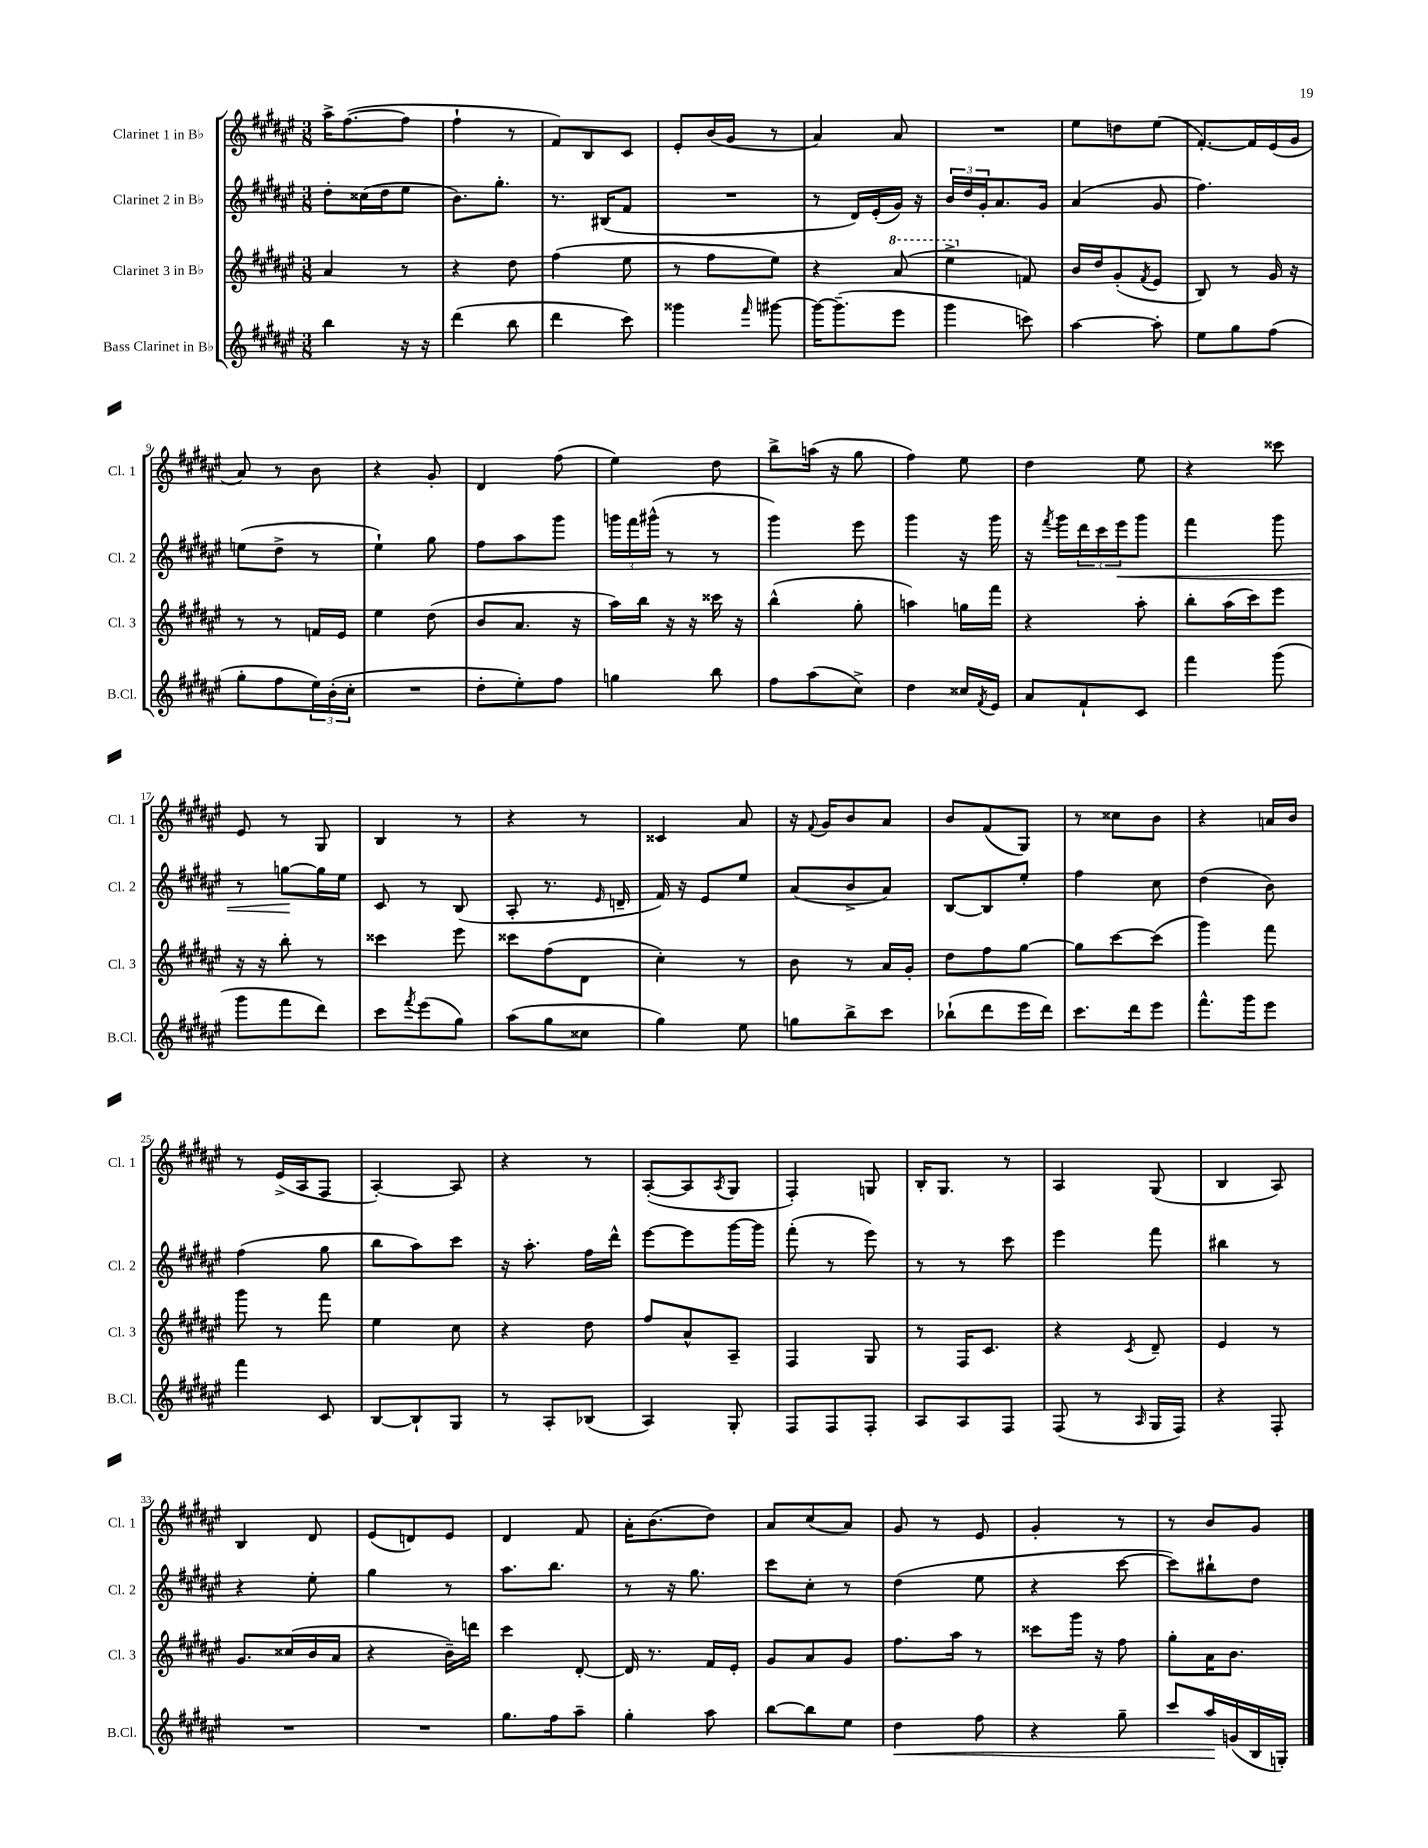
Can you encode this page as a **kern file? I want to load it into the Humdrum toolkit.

**kern	**kern	**kern	**kern
*staff4	*staff3	*staff2	*staff1
*clefG2	*clefG2	*clefG2	*clefG2
*k[f#c#g#d#a#e#]	*k[f#c#g#d#a#e#]	*k[f#c#g#d#a#e#]	*k[f#c#g#d#a#e#]
*M3/8	*M3/8	*M3/8	*M3/8
4bb	4a#	8dd#'	16aa#^
.	.	.	([8.ff#
.	.	(16cc##	.
.	.	16dd#	.
16r	8r	8ee#	8ff#]
16r	.	.	.
=	=	=	=
(4ddd#	4r	8.b)	4ff#`
.	.	8.gg#'	.
8bb	8dd#	.	8r
=	=	=	=
4ddd#	(4ff#	8.r	8f#)
.	.	.	8B
.	.	(16B#	.
8ccc#)	8ee#	8f#	8c#
=	=	=	=
4ggg##	8r	4.r	8e#'
.	8ff#	.	(16b
.	.	.	16g#
16qqfff#	.	.	.
[8ggg#	8ee#)	.	8r
=	=	=	=
16ggg#_	4r	8r	4a#)
(8.ggg#~]	.	.	.
.	.	16d#)	.
.	.	(16e#'	.
8eee#	(8aa#	16g#)	8a#
.	.	16r	.
=	=	=	=
4ggg#	4eee#^	24b	4.r
.	.	24dd#	.
.	.	24g#'	.
.	.	8.a#	.
8ccc)	8f)	.	.
.	.	16g#	.
=	=	=	=
[4aa#	16b	(4a#	8ee#
.	16dd#	.	.
.	(8g#'	.	8dd
.	8qf#	.	.
8aa#']	8e#	8g#	(8ee#
=	=	=	=
8ee#	8B)	4.ff#)	[8.f#')
8gg#	8r	.	.
.	.	.	16f#]
(8ff#	16g#	.	(16e#
.	16r	.	16g#
=	=	=	=
8gg#'	8r	(8ee	8a#)
8ff#	8r	8dd#^	8r
24ee#)	16f	8r	8b
(24b'	.	.	.
.	16e#	.	.
24cc#'	.	.	.
=	=	=	=
4.r	4ee#	4ee#`)	4r
.	(8dd#	8gg#	8g#'
=	=	=	=
8dd#'	8b	8ff#	4d#
8ee#')	8.a#	8aa#	.
8ff#	.	8ggg#	(8ff#
.	16r	.	.
=	=	=	=
4gg	16aa#)	24ggg	4ee#)
.	.	24fff#	.
.	16bb	.	.
.	.	(24ggg#^^	.
.	16r	8r	.
.	16r	.	.
8bb	16ccc##	8r	8dd#
.	16r	.	.
=	=	=	=
8ff#	(4bb^^	4ggg#)	8bb^
(8aa#	.	.	(16aa
.	.	.	16r
8cc#^)	8gg#'	8eee#	8gg#
=	=	=	=
4dd#	4aa)	4ggg#	4ff#)
16cc##	16gg	16r	8ee#
8qf#	.	.	.
16e#	16fff#	16ggg#	.
=	=	=	=
8a#	4r	16r	4dd#
.	.	8qfff#	.
.	.	16ggg#	.
8f#`	.	24ddd#	.
.	.	24ccc#	.
.	.	24eee#	.
8c#	8aa#'	8ggg#	8ee#
=	=	=	=
4fff#	8bb'	4fff#	4r
.	(16aa#	.	.
.	16ccc#)	.	.
(8ggg#	8eee#	8ggg#	8ccc##
=	=	=	=
8ggg#	16r	8r	8e#
.	16r	.	.
8fff#	8bb'	[8gg	8r
8ddd#)	8r	16gg]	8G#
.	.	16ee#	.
=	=	=	=
8ccc#	4ccc##	8c#	4B
8qfff#	.	.	.
(8eee#	.	8r	.
8gg#)	8eee#	(8B	8r
=	=	=	=
(8aa#	8ccc##	8A#'	4r
8gg#	(8ff#	8.r	.
8cc##	8d#	.	8r
.	.	16qqe#	.
.	.	16d~	.
=	=	=	=
4gg#)	4cc#')	16f#)	4c##
.	.	16r	.
.	.	8e#	.
8ee#	8r	8ee#	8a#
=	=	=	=
8gg	8b	(8a#	16r
.	.	.	8qqf#
.	.	.	16g#
8bb^	8r	8b^	8b
8ccc#	16a#	8a#)	8a#
.	16g#'	.	.
=	=	=	=
(8bb-`	8dd#	[8B	8b
8ddd#	8ff#	8B]	(8f#
16eee#	[8gg#	8ee#'	8G#)
16ddd#)	.	.	.
=	=	=	=
8.ccc#	8gg#]	4ff#	8r
.	[8ccc#	.	8cc##
16ddd#	.	.	.
8eee#	(8ccc#]	8cc#	8b
=	=	=	=
8.fff#^^	4ggg#)	(4dd#	4r
16ggg#	.	.	.
8eee#	8fff#	8b)	16a
.	.	.	16b
=	=	=	=
4fff#	8ggg#	(4ff#	8r
.	8r	.	(16e#^
.	.	.	16A#
8c#	8fff#	8gg#	8F#
=	=	=	=
[8B	4ee#	8bb	[4A#')
8B`]	.	8aa#)	.
8G#	8cc#	8ccc#	8A#]
=	=	=	=
8r	4r	16r	4r
.	.	8.aa#'	.
8A#'	.	.	.
(8B-	8dd#	16ff#	8r
.	.	16ddd#^^	.
=	=	=	=
4A#)	8ff#	[8eee#	([8A#'
.	8a#^^	8eee#]	8A#]
.	.	.	8qA#
8G#'	8A#~	[16ggg#	8G#
.	.	16ggg#]	.
=	=	=	=
8F#	4F#	(8fff#'	4F#')
8F#	.	8r	.
8F#'	8G#	8eee#)	8G
=	=	=	=
8A#	8r	8r	16B'
.	.	.	8.G#
8A#	16F#	8r	.
.	8.c#	.	.
8F#	.	8ccc#	8r
=	=	=	=
(8F#	4r	4eee#	4A#
8r	.	.	.
16qqA#	8qc#	.	.
16G#	8d#~	8fff#	(8G#
16F#)	.	.	.
=	=	=	=
4r	4e#	4bb#	4B
8F#'	8r	8r	8A#)
=	=	=	=
4.r	8.g#	4r	4B
.	(16cc##	.	.
.	16b	8ee#'	8d#
.	16a#	.	.
=	=	=	=
4.r	4r	4gg#	(8e#
.	.	.	8d)
.	16b~)	8r	8e#
.	16ddd	.	.
=	=	=	=
8.gg#	4ccc#	8.aa#	4d#
16ff#	.	8.bb	.
8aa#~	[8d#'	.	8f#
=	=	=	=
4gg#'	16d#]	8r	16a#'
.	8.r	.	(8.b
.	.	16r	.
.	.	8.gg#	.
8aa#	16f#	.	8dd#)
.	16e#'	.	.
=	=	=	=
[8bb	8g#	8ccc#	8a#
8bb]	8a#	8cc#'	(8cc#
8ee#	8g#	8r	8a#)
=	=	=	=
4dd#	8.ff#	(4dd#	8g#
.	.	.	8r
.	16aa#	.	.
8ff#	8r	8ee#	8e#
=	=	=	=
4r	8ccc##	4r	4g#'
.	16ggg#	.	.
.	16r	.	.
8gg#~	8ff#	[8ccc#	8r
=	=	=	=
8ccc#	8gg#'	8ccc#])	8r
16aa#	16a#	8bb#`	8b
(16g	8.b	.	.
16B	.	8dd#	8g#
16G')	.	.	.
==	==	==	==
*-	*-	*-	*-
